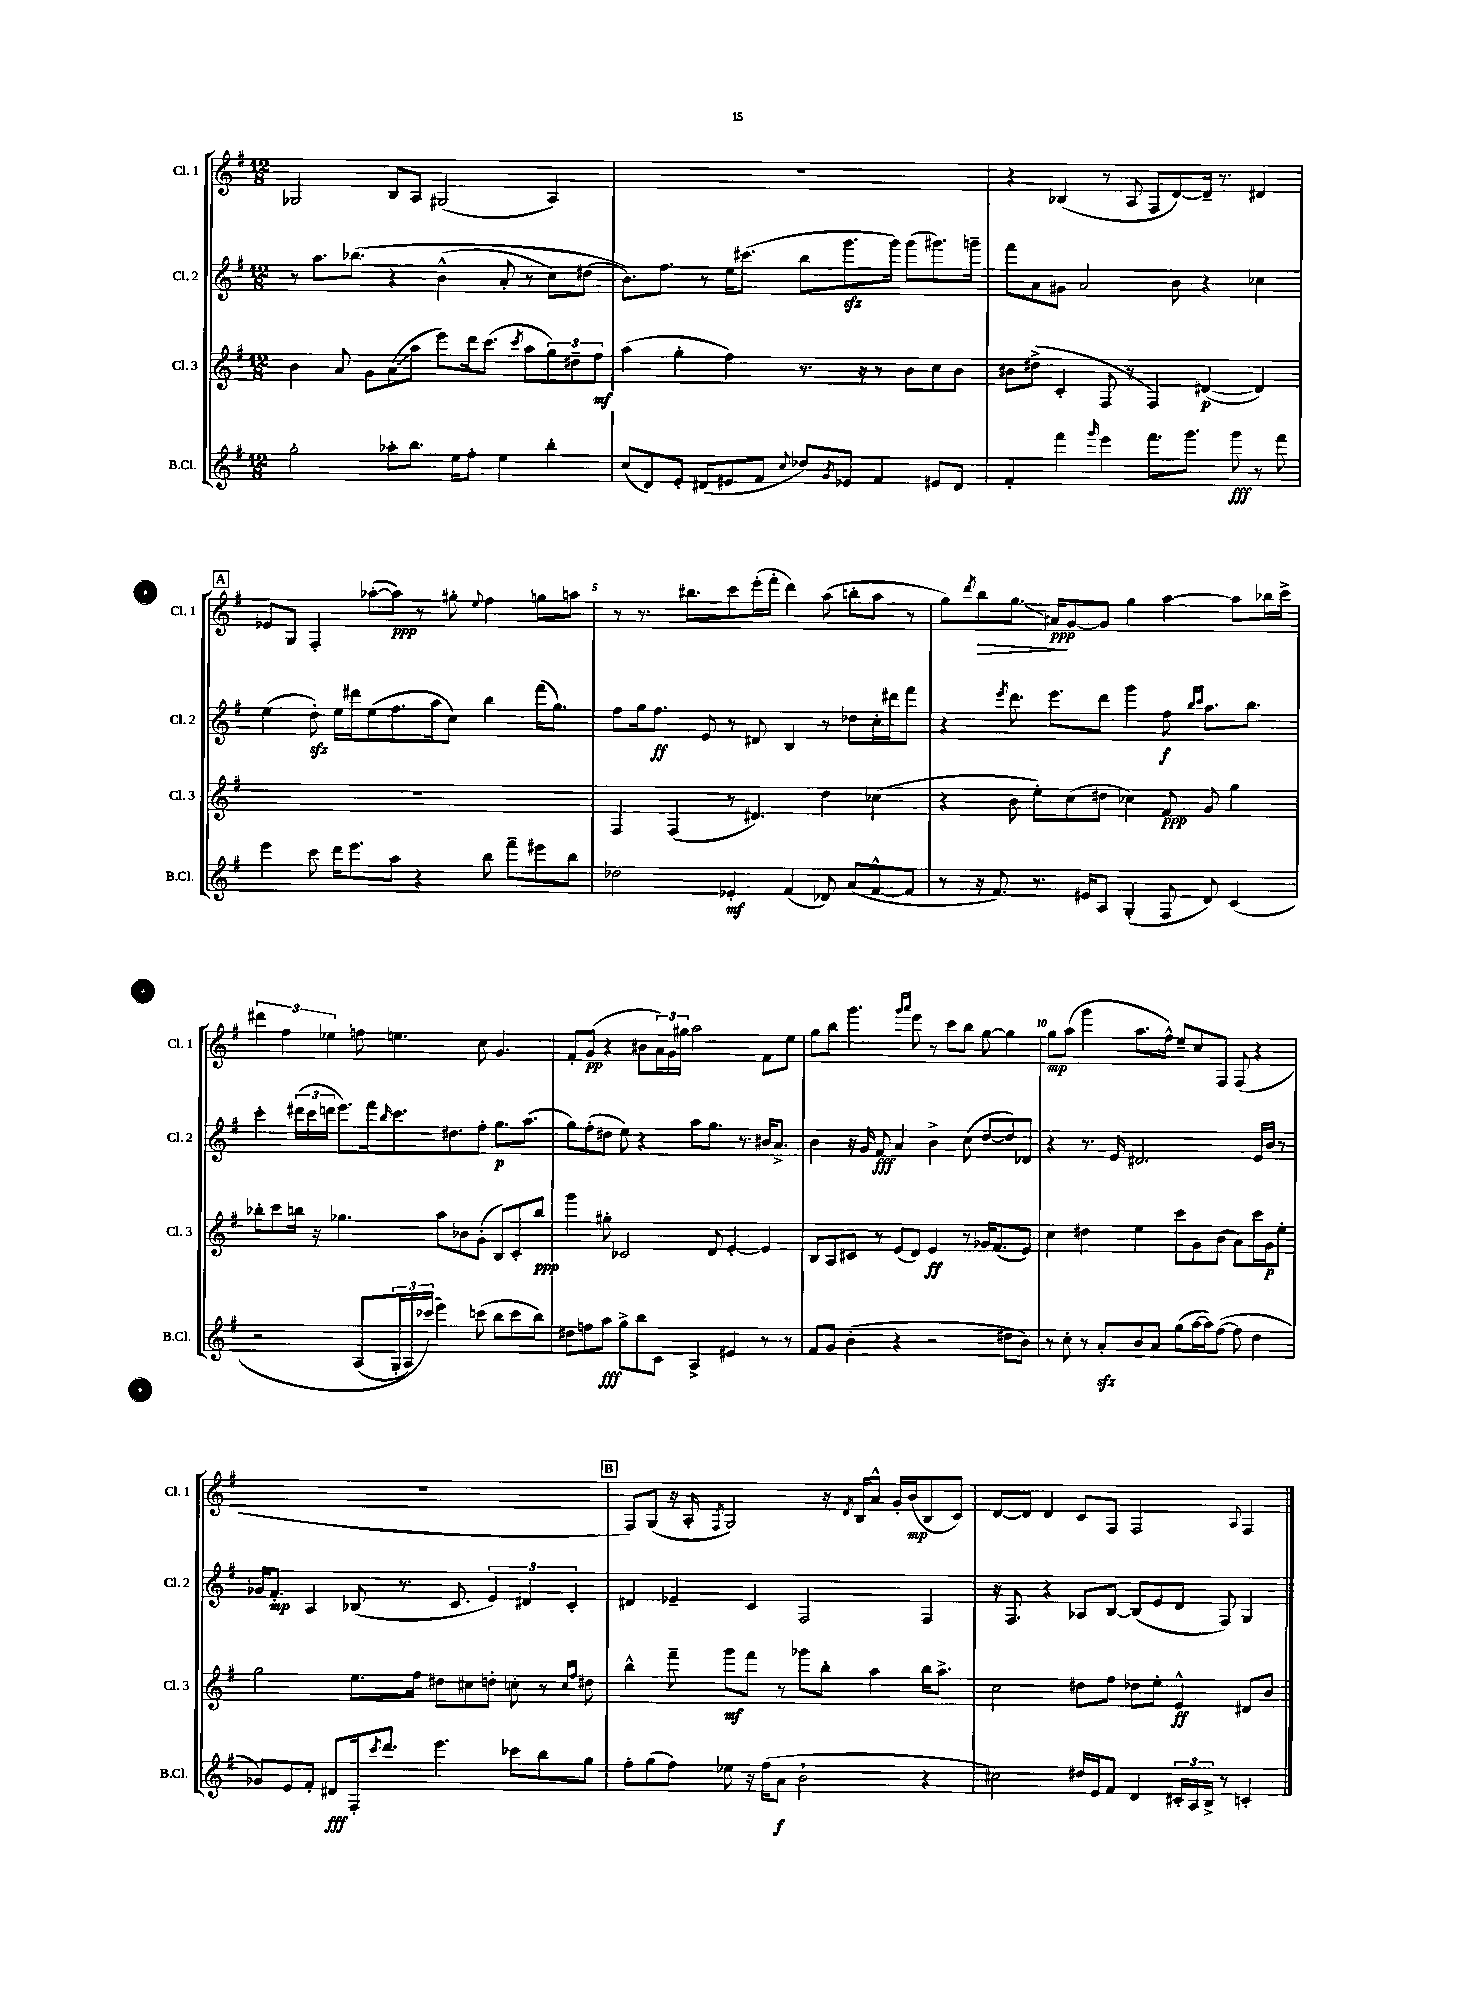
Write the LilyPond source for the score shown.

<<
\new StaffGroup <<
\new Staff = "s0" \with { instrumentName = "Cl. 1" shortInstrumentName = "Cl. 1" } {
    \clef treble \key g \major \numericTimeSignature \time 12/8
    ges2 b8 a8 gis2( a4) |
    R1. |
    r4 bes4( r8 a8 fis8 d'8~) d'16-- r8. dis'4 |
    \mark \markup { \box "A" } ees'8 g8 fis4-. aes''8~-.( aes''8\ppp) r8 gis''8-. \appoggiatura { e''8 } fis''4 g''8 a''8 |
    r8 r8. bis''8. c'''8 e'''16-.( fis'''16-. d'''4) a''8( b''8-. a''8 r8 |
    g''8) \acciaccatura { d'''8 } b''8\> g''8.\glissando ais'16\ppp\! g'8~ g'8 g''4 a''4~ a''8 bes''16 c'''16-> |
    \tuplet 3/2 { dis'''4 fis''4 ees''4 } f''8 e''4. c''8 g'4. |
    fis'8-. g'8\pp( r4 bis'8 \tuplet 3/2 { a'16) g'16 gis''16 } a''2 fis'8 e''8 |
    g''8 b''8 g'''4. \grace { g'''16 a'''16 } e'''8 r8 c'''8 b''8 g''8~ g''4 |
    g''8\mp a''8( g'''4 a''8. fis''16-^) e''8-- c''8 fis8 fis8( r4 |
    R1. |
    \mark \markup { \box "B" } fis8) g8( r16 a16-. \acciaccatura { fis8 } g2) r16 \acciaccatura { d'8 } b16 a'8-^ g'16-. b'16\mp( b8 c'8) |
    d'8~ d'8 d'4 c'8 fis8 fis2 \appoggiatura { a8 } fis4 \bar "|." |
}
\new Staff = "s1" \with { instrumentName = "Cl. 2" shortInstrumentName = "Cl. 2" } {
    \clef treble \key g \major \numericTimeSignature \time 12/8
    r8 a''8. bes''8.\( r4 b'4-^( a'8-. r8 c''8) dis''8( |
    b'8.)\) fis''8. r8 e''16 cis'''8.( b''8 g'''8.\sfz g'''16) g'''8( gis'''8.) g'''16-- |
    fis'''8 a'8 gis'8 a'2 b'8 r4 ces''4 |
    \mark \markup { \box "A" } e''4( d''8-.\sfz) e''16 dis'''16 e''8( fis''8. a''16 c''8) b''4 fis'''16( g''8.) |
    fis''8 g''16 fis''8.\ff e'8 r8 dis'8 b4 r8 des''8 c''16-. dis'''16 fis'''8 |
    r4 \acciaccatura { e'''8 } d'''8. e'''8. d'''8 g'''4 fis''8\f \grace { b''16 c'''16 } a''8. b''8. |
    c'''4-. \tuplet 3/2 { dis'''16( c'''16 d'''16 } e'''8.) fis'''16 \grace { b''16 } c'''8. dis''8. fis''8-. g''8.\p a''8.( |
    g''8) fis''8-.( dis''8 e''8) r4 a''8 g''8. r8. bis'16 a'8.-> |
    b'4 r16 g'16 fis'8\fff a'4 b'4-> c''8( d''8~ d''8) des'8 |
    r4 r8. e'16 dis'2. e'16 b'16 r8 |
    ges'16 fis'8.-.\mp a4 bes8( r8. c'8. \tuplet 3/2 { e'4) dis'4 c'4-. } |
    \mark \markup { \box "B" } dis'4 ees'4-- c'4 fis2 fis4 |
    r16 fis8. r4 aes8 b8~ b8( e'8 d'8 fis8) g4 \bar "|." |
}
\new Staff = "s2" \with { instrumentName = "Cl. 3" shortInstrumentName = "Cl. 3" } {
    \clef treble \key g \major \numericTimeSignature \time 12/8
    b'4 a'8 g'8 \once \override Glissando.style = #'zigzag a'8\glissando( a''8 e'''8) d'''16 c'''8.( \acciaccatura { c'''8 } a''8 \tuplet 3/2 { g''8) dis''8-- fis''8\mf } |
    a''4( g''4-. fis''4) r8. r16 r8 b'8 c''8 b'8 |
    bis'8 dis''8->( c'4-. fis8 r8 fis4) dis'4~\p( dis'4) |
    \mark \markup { \box "A" } R1. |
    fis4 fis4( r8 dis'4.) d''4 ces''4( |
    r4 b'8 e''8-.) c''8( dis''8 ces''4) fis'8\ppp g'8 g''4 |
    bes''8-. c'''8 b''16 r16 ges''4. a''8 bes'8 g'8-.( b8) c'8-. b''8\ppp |
    g'''4 gis''8-. ces'2 d'8 e'4~-. e'4 |
    b8 a8 cis'8 r8 e'8( d'8) e'4\ff r8 ges'16 fis'8.( e'8) |
    c''4 dis''4 e''4 c'''8 g'8 b'8( a'8) c'''16 g'16\p e''8-. |
    g''2 e''8. fis''16 dis''8 cis''8 d''8-. c''8-. r8 \grace { c''16 fis''16 } dis''8 |
    \mark \markup { \box "B" } b''4-^ fis'''8-- g'''8\mf fis'''8 r8 ges'''8 b''8-. a''4 b''16 a''8.-> |
    c''2 dis''8 fis''8 des''8 e''8-. e'4-^\ff dis'8 b'8 \bar "|." |
}
\new Staff = "s3" \with { instrumentName = "B.Cl." shortInstrumentName = "B.Cl." } {
    \clef treble \key g \major \numericTimeSignature \time 12/8
    g''2-. aes''8-. b''8. e''16 fis''8-. e''4 b''4-. |
    c''8( d'8) e'8-. dis'8( eis'8 fis'8 \appoggiatura { c''8 } des''8) \acciaccatura { g'8 } ees'8 fis'4 eis'8 dis'8 |
    fis'4-. fis'''4 \grace { g'''16 } e'''4 fis'''8. g'''8. g'''8\fff r8 fis'''8 |
    \mark \markup { \box "A" } e'''4 c'''8 d'''16 e'''8. a''8 r4 b''8 fis'''8-- eis'''8 b''8 |
    des''2 ees'4-.\mf fis'4( des'8) a'8( fis'8~-^ fis'8 |
    r8 r16 fis'8.) r8. eis'16 a8 g4-.( fis8 d'8) c'4\( |
    r2 a8( \tuplet 3/2 { g16-. a16) ces'''16(\) } e'''4) c'''8( b''8 c'''8 b''8) |
    dis''8 f''8 a''8\fff g''8-> b''8 c'8 a4-> eis'4 r8 r8 |
    fis'8 g'8 b'4-.( r4 r2 dis''8 b'8) |
    r8 c''8-. r8 a'8-.\sfz b'8 a'8 g''8( a''16~ a''16) fis''8~( fis''8 d''4 |
    ges'8) e'8 fis'8-. dis'8\fff fis16-. \acciaccatura { c'''8 } d'''8. e'''4. ces'''8 b''8 g''8 |
    \mark \markup { \box "B" } fis''8-. g''8( fis''8) ees''8 r16 fis''16( a'8\f b'2-! r4 |
    cis''2) dis''16 e'16 fis'8 d'4 \tuplet 3/2 { cis'16-. a16 b16-> } r8 c'4-. \bar "|." |
}
>>
>>
\layout { \context { \Score \override BarNumber.break-visibility = ##(#f #t #t) barNumberVisibility = #(every-nth-bar-number-visible 5) } }
